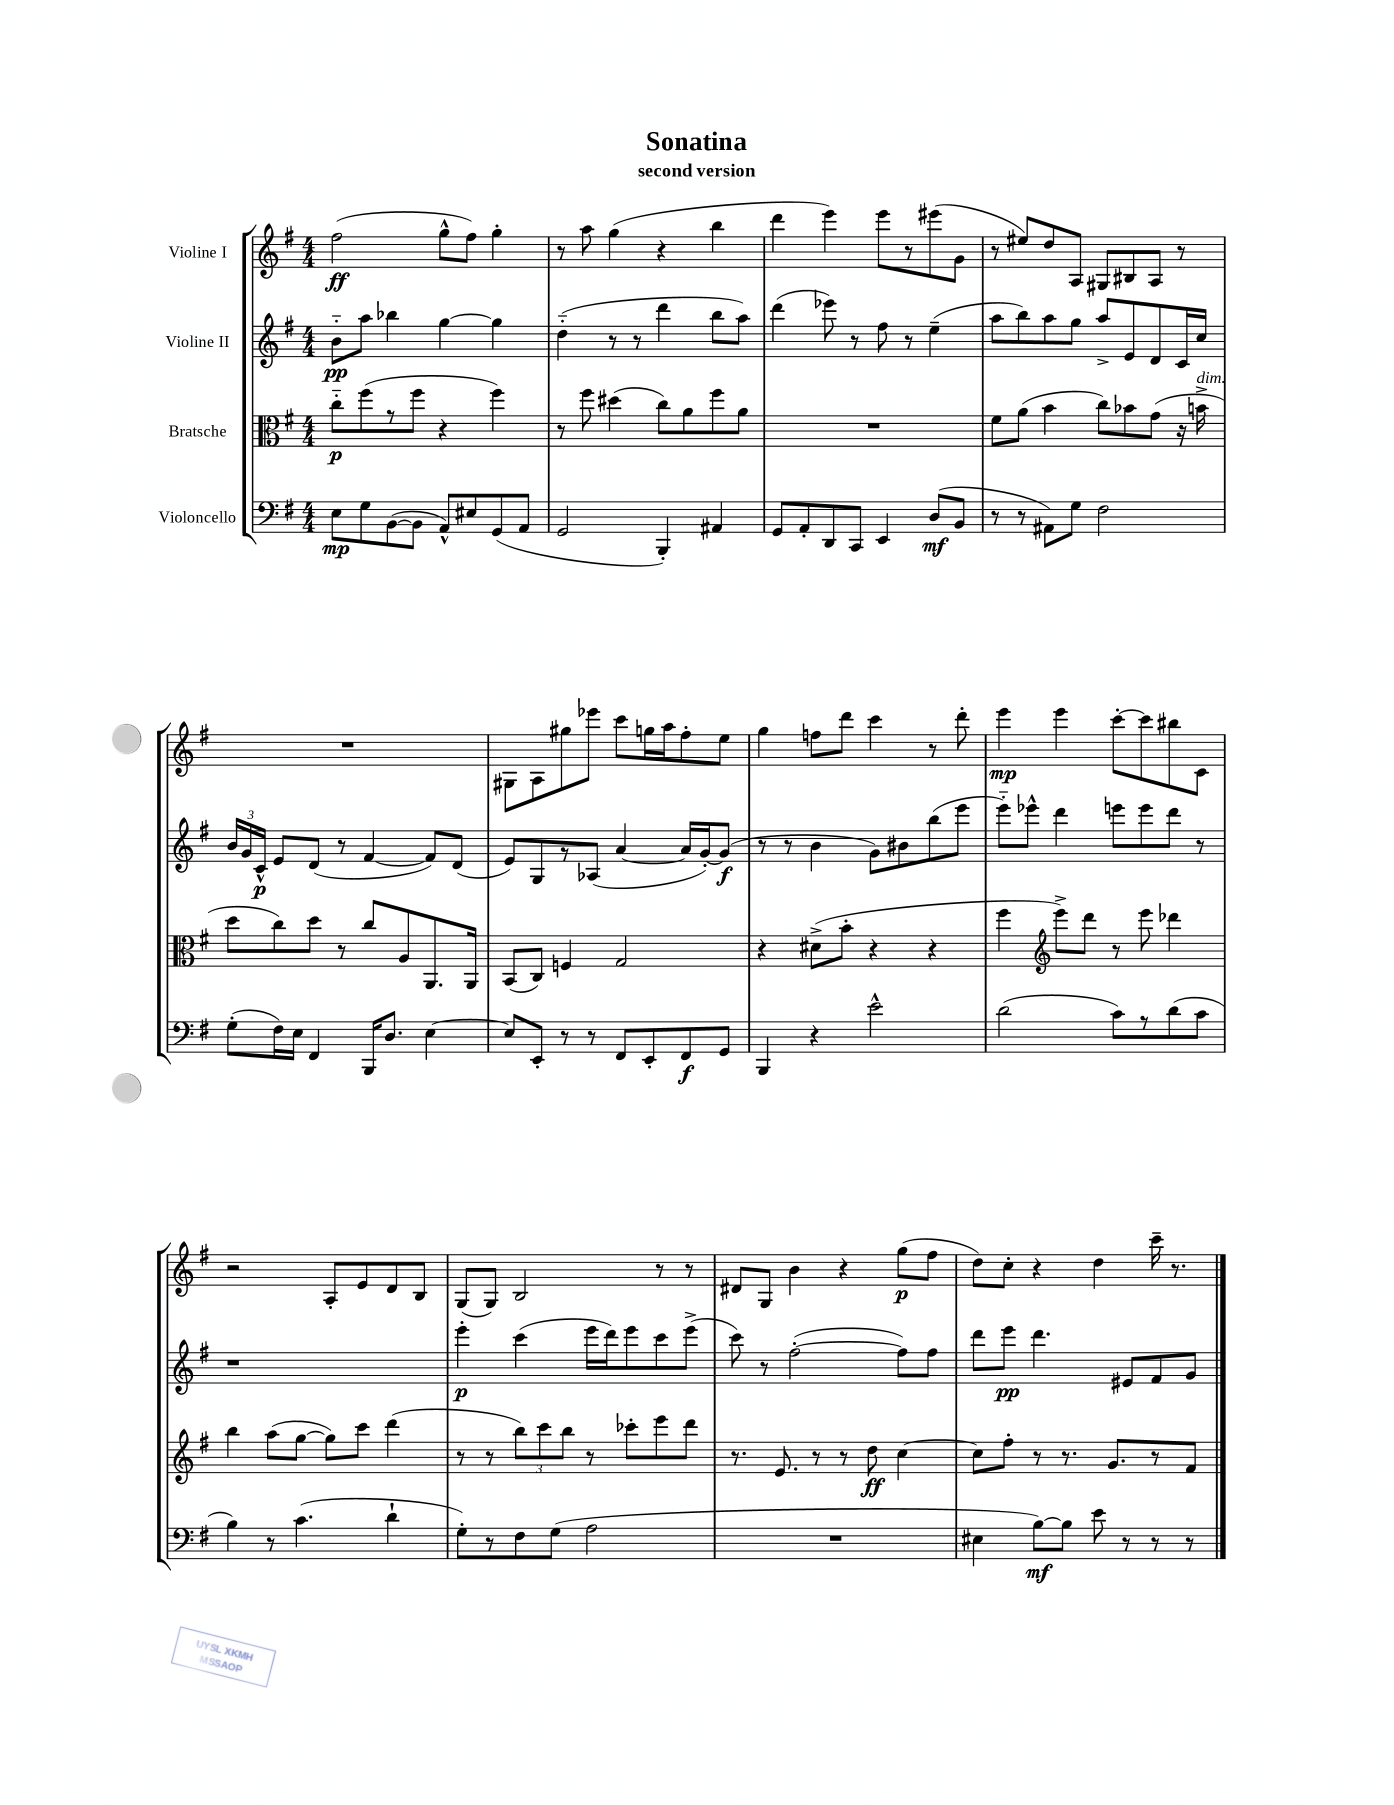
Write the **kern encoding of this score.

**kern	**dynam	**kern	**dynam	**kern	**dynam	**kern	**dynam
*part4	*part4	*part3	*part3	*part2	*part2	*part1	*part1
*staff4	*staff4	*staff3	*staff3	*staff2	*staff2	*staff1	*staff1
*I"Violoncello	*	*I"Bratsche	*	*I"Violine II	*	*I"Violine I	*
*clefF4	*	*clefC3	*	*clefG2	*	*clefG2	*
*k[f#]	*	*k[f#]	*	*k[f#]	*	*k[f#]	*
*M4/4	*	*M4/4	*	*M4/4	*	*M4/4	*
=1	=1	=1	=1	=1	=1	=1	=1
8E\L	mp	8cc\L	p	8b\L	pp	(2ff#\	ff
8G\	.	(8ff#\	.	8aa\J	.	.	.
([8BB\	.	8r	.	4bb-X\	.	.	.
8BB\J]	.	8ff#\J	.	.	.	.	.
8AA^^/L)	.	4r	.	[4gg\	.	8gg^^\L	.
8E#X/	.	.	.	.	.	8ff#\J)	.
(8GG/	.	4ff#\)	.	4gg\]	.	4gg'\	.
8AA/J	.	.	.	.	.	.	.
=2	=2	=2	=2	=2	=2	=2	=2
2GG/	.	8r	.	(4dd\	.	8r	.
.	.	8ff#\	.	.	.	8aa\	.
.	.	(4dd#X\	.	8r	.	(4gg\	.
.	.	.	.	8r	.	.	.
4BBB'/)	.	8cc\L)	.	4ddd\	.	4r	.
.	.	8a\	.	.	.	.	.
4AA#X/	.	8ff#\	.	8bb\L	.	4bb\	.
.	.	8a\J	.	8aa\J)	.	.	.
=3	=3	=3	=3	=3	=3	=3	=3
8GG/L	.	1r	.	(4ddd\	.	4ddd\	.
8AA'/	.	.	.	.	.	.	.
8DD/	.	.	.	8eee-X\)	.	4eee\)	.
8CC/J	.	.	.	8r	.	.	.
4EE/	.	.	.	8ff#\	.	8eee\L	.
.	.	.	.	8r	.	8r	.
(8D/L	mf	.	.	(4ee~\	.	(8eee#X\	.
8BB/J	.	.	.	.	.	8g\J	.
=4	=4	=4	=4	=4	=4	=4	=4
8r	.	8f#\L	.	8aa\L	.	8r	.
8r	.	(8a\J	.	8bb\)	.	8ee#X/L)	.
8AA#X\L)	.	4b\	.	8aa\	.	8dd/	.
8G\J	.	.	.	8gg\J	.	8A/J	.
2F#\	.	8cc\L)	.	8aa^/L	.	8G#X/L	.
.	.	8b-X\	.	8e/	.	8B#X/	.
.	.	(8g\J	.	8d/	.	8A/J	.
.	.	16r	.	16c/L	.	8r	.
!	!	!LO:TX:a:i:t=dim.	!	!	!	!	!
.	.	16bn^\	.	16cc/JJ	.	.	.
!!LO:LB:g=z
=5	=5	=5	=5	=5	=5	=5	=5
(8G'\L	.	8dd\L	.	24b/LL	.	1r	.
.	.	.	.	24g/	.	.	.
.	.	.	.	24c^^/JJ	p	.	.
16F#\L)	.	8cc\)	.	8e/L	.	.	.
16E\JJ	.	.	.	.	.	.	.
4FF#/	.	8dd\J	.	(8d/J	.	.	.
.	.	8r	.	8r	.	.	.
16BBB/KL	.	8cc/L	.	[4f#/	.	.	.
8.D/J	.	.	.	.	.	.	.
.	.	8A/	.	.	.	.	.
[4E\	.	8.AA/	.	8f#/L])	.	.	.
.	.	.	.	(8d/J	.	.	.
.	.	16AA/Jk	.	.	.	.	.
=6	=6	=6	=6	=6	=6	=6	=6
8E/L]	.	(8BB/L	.	8e/L)	.	8G#X\L	.
8EE'/J	.	8C/J)	.	8G/	.	8A\	.
8r	.	4Fn/	.	8r	.	8gg#X\	.
8r	.	.	.	(8A-X/J	.	8eee-X\J	.
8FF#/L	.	2G/	.	[4a/	.	8ccc\L	.
8EE'/	.	.	.	.	.	16ggn\L	.
.	.	.	.	.	.	16aa\J	.
8FF#/	f	.	.	16a/LL]	.	8ff#'\	.
.	.	.	.	[16g'/J)	.	.	.
8GG/J	.	.	.	(8g/J]	f	8ee\J	.
=7	=7	=7	=7	=7	=7	=7	=7
4BBB/	.	4r	.	8r	.	4gg\	.
.	.	.	.	8r	.	.	.
4r	.	(8d#X^\L	.	4b\	.	8ffn\L	.
.	.	8b'\J	.	.	.	8ddd\J	.
2e^^\	.	4r	.	8g\L)	.	4ccc\	.
.	.	.	.	8b#X\	.	.	.
.	.	4r	.	(8bb\	.	8r	.
.	.	.	.	8eee\J	.	8ddd'\	.
=8	=8	=8	=8	=8	=8	=8	=8
(2d\	.	4ff#\	.	8eee\L)	.	4eee\	mp
.	.	.	.	8eee-X^^\J	.	.	.
*	*	*clefG2	*	*	*	*	*
.	.	8eee^\L)	.	4ddd\	.	4eee\	.
.	.	8ddd\J	.	.	.	.	.
8c\L)	.	8r	.	8eeen\L	.	[8ccc'\L	.
8r	.	8eee\	.	8eee\	.	8ccc\]	.
(8d\	.	4ddd-X\	.	8ddd\J	.	8bb#X\	.
8c\J	.	.	.	8r	.	8c\J	.
!!LO:LB:g=z
=9	=9	=9	=9	=9	=9	=9	=9
4B\)	.	4bb\	.	1r	.	2r	.
8r	.	(8aa\L	.	.	.	.	.
(4.c\	.	[8gg\J	.	.	.	.	.
.	.	8gg\L])	.	.	.	8A'/L	.
.	.	8ccc\J	.	.	.	8e/	.
4d`\	.	(4ddd\	.	.	.	8d/	.
.	.	.	.	.	.	8B/J	.
=10	=10	=10	=10	=10	=10	=10	=10
8G'\L)	.	8r	.	4eee'\	p	(8G/L	.
8r	.	8r	.	.	.	8G/J)	.
8F#\	.	12bb\L)	.	(4ccc\	.	2B/	.
.	.	12ccc\	.	.	.	.	.
(8G\J	.	.	.	.	.	.	.
.	.	12bb\J	.	.	.	.	.
2A\	.	8r	.	16eee\LL	.	.	.
.	.	.	.	16ddd\J)	.	.	.
.	.	8ccc-X'\L	.	8eee\	.	.	.
.	.	8eee\	.	8ccc\	.	8r	.
.	.	8ddd\J	.	(8eee^\J	.	8r	.
=11	=11	=11	=11	=11	=11	=11	=11
1r	.	8.r	.	8ccc\)	.	8d#X/L	.
.	.	.	.	8r	.	8G/J	.
.	.	8.e/	.	.	.	.	.
.	.	.	.	([2ff#'\	.	4b\	.
.	.	8r	.	.	.	.	.
.	.	8r	.	.	.	4r	.
.	.	8dd\	ff	.	.	.	.
.	.	[4cc\	.	8ff#\L])	.	(8gg\L	p
.	.	.	.	8ff#\J	.	8ff#\J	.
=12	=12	=12	=12	=12	=12	=12	=12
4E#X\	.	8cc\L]	.	8ddd\L	.	8dd\L)	.
.	.	8ff#'\J	.	8eee\J	pp	8cc'\J	.
[8B\L)	mf	8r	.	4.ddd\	.	4r	.
8B\J]	.	8.r	.	.	.	.	.
8e\	.	.	.	.	.	4dd\	.
.	.	8.g/L	.	.	.	.	.
8r	.	.	.	8e#X/L	.	.	.
8r	.	8r	.	8f#/	.	16ccc~\	.
.	.	.	.	.	.	8.r	.
8r	.	8f#/J	.	8g/J	.	.	.
==	==	==	==	==	==	==	==
*-	*-	*-	*-	*-	*-	*-	*-
